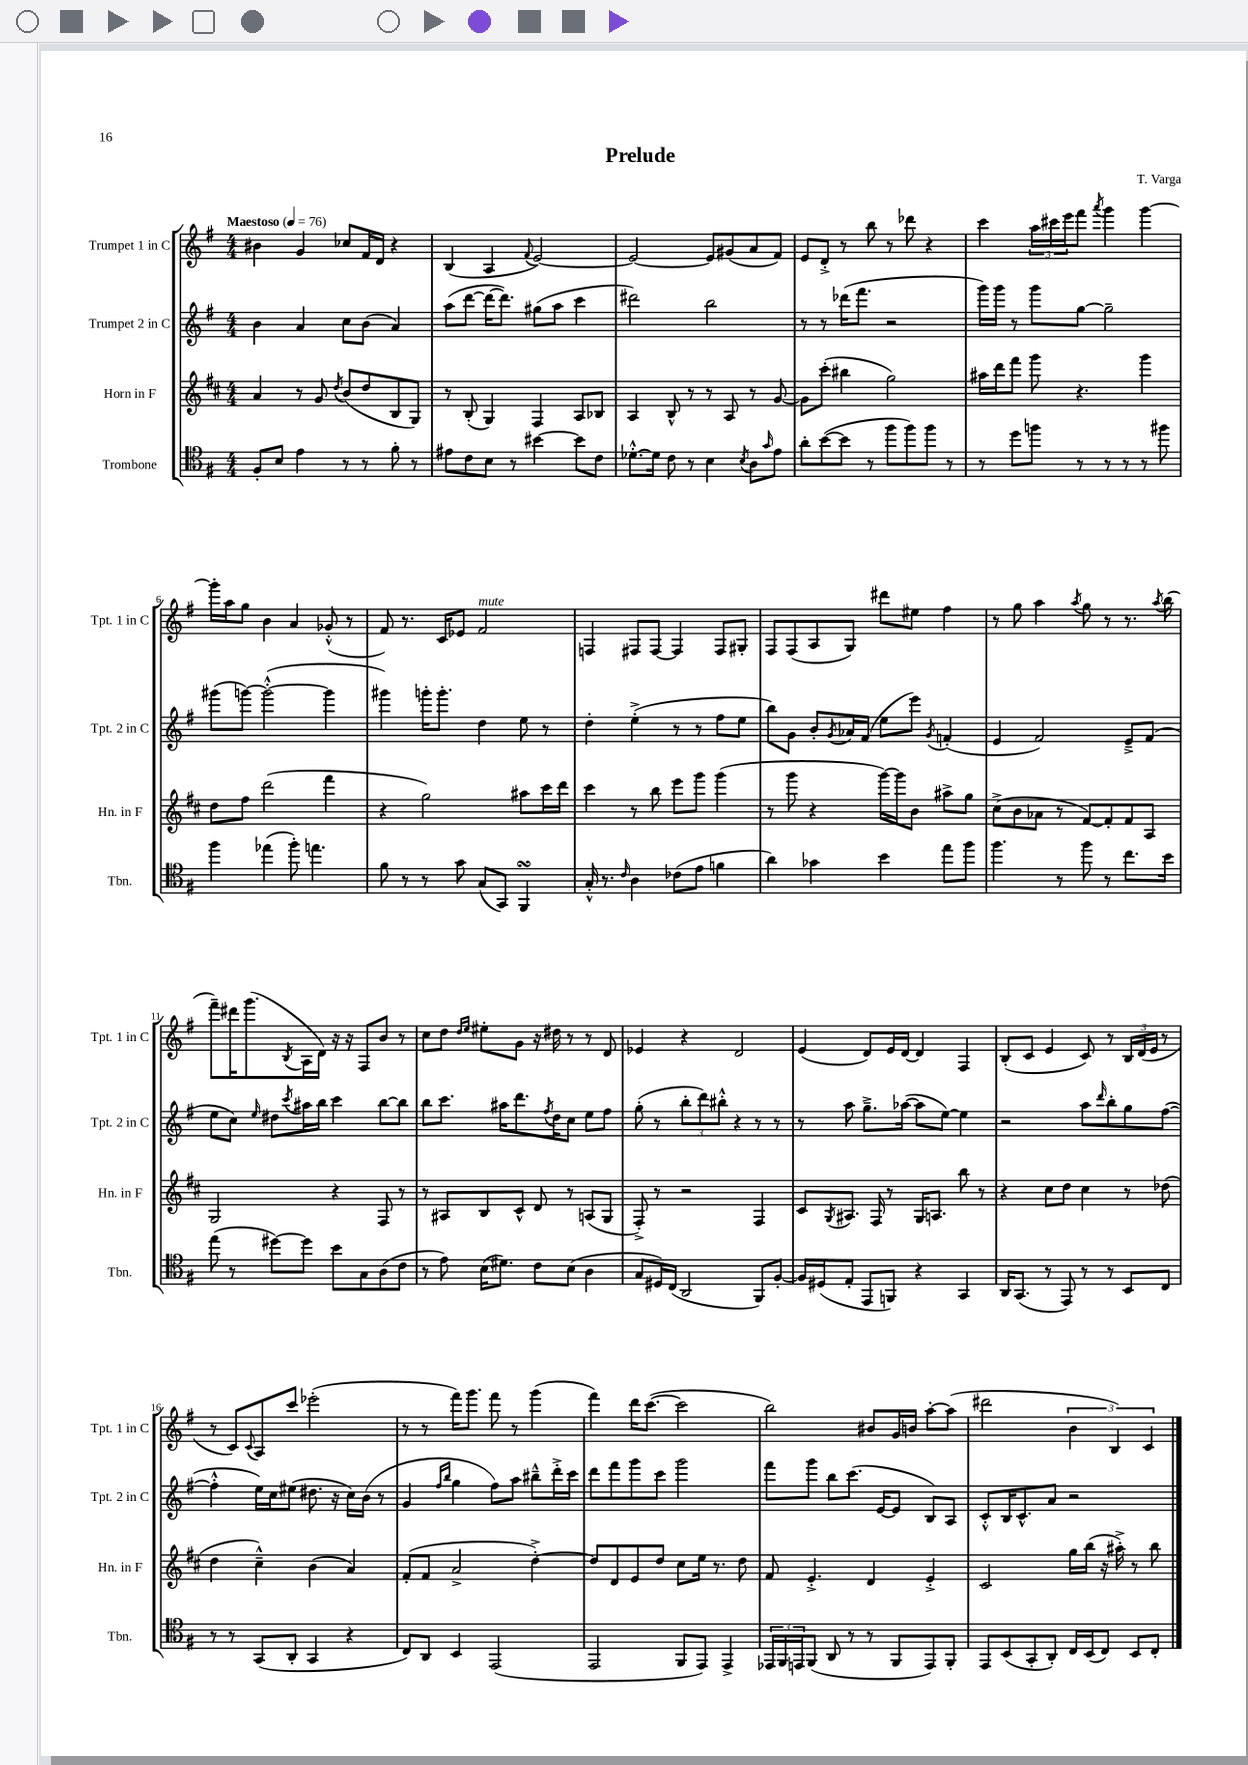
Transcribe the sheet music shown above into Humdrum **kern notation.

**kern	**kern	**kern	**kern
*staff4	*staff3	*staff2	*staff1
*clefC4	*clefG2	*clefG2	*clefG2
*k[f#]	*k[f#c#]	*k[f#]	*k[f#]
*M4/4	*M4/4	*M4/4	*M4/4
*MM76	*MM76	*MM76	*MM76
8F#'	4a	4b	4b#
8B	.	.	.
4e	8r	4a	4g
.	8g	.	.
.	8qdd	.	.
8r	(8b	8cc	8cc-
8r	8dd	(8b	16f#
.	.	.	16d
8f#'	8B	4a)	4r
8r	8G)	.	.
=	=	=	=
8e#	8r	(8aa	(4B
8c	(8B'	[8ddd	.
8B	4G)	16ddd_	4A
.	.	8.ddd])	.
8r	.	.	.
.	.	.	8qqf#
[4b#	4F#	(8gg#	[2e)
.	.	8aa	.
8b#]	8A	4ccc	.
8c	8B-	.	.
=	=	=	=
[8.d-'^^	4A	2ddd#)	2e_
16d-]	.	.	.
8c	8B^^	.	.
8r	8r	.	.
4B	8r	2bb	8e]
.	8A	.	(8g#
8qB	.	.	.
8A	8r	.	8a
16qqg	.	.	.
8e	[8g	.	8f#)
=	=	=	=
8a'	8g]	8r	8e
([8b	(8ccc#'	8r	8d'^
8b]	4bb#	(16ddd-	8r
.	.	8.fff#	.
8r	.	.	8bb
8ff#	2gg)	2r	8r
8ff#)	.	.	8ddd-
8ff#	.	.	4r
8r	.	.	.
=	=	=	=
8r	16aa#	16ggg)	4ccc
.	16ddd	16ggg	.
8dd	8fff#	8r	.
8ff	8ggg	8ggg	24aa
.	.	.	24ccc#
.	.	.	24eee
8r	4.r	[8gg	8fff#
.	.	.	8qaaa
8r	.	2gg~]	4ggg
8r	.	.	.
8r	4ggg	.	[4ggg
8ff#	.	.	.
=	=	=	=
4ff#	8dd	(8ggg#	16ggg']
.	.	.	16aa
.	8ff#	[8ggg)	8gg
(4ee-	(2ddd	(2ggg'^^_	4b
8ff#')	.	.	4a
4.ee	.	.	.
.	4fff#	4ggg]	(8g-'^^
.	.	.	8r
=	=	=	=
8f#	4r	4ggg#)	8f#)
8r	.	.	8.r
8r	2gg)	16ggg'	.
.	.	8.ggg'	16c
8g	.	.	8e-
(8G	.	4dd	2f#
8GG)	.	.	.
4FF#	8aa#	8ee	.
.	16ccc#	8r	.
.	16ddd	.	.
=	=	=	=
16G'^^	4ccc#	4dd'	4F
8.r	.	.	.
16qqc	.	.	.
4A	8r	(4ee'^	8F#
.	8bb	.	[8F#
(8c-	8eee	8r	4F#]
8e	8ggg	8r	.
4f	(4ggg	8ff#	8F#
.	.	8ee	8G#'
=	=	=	=
4a)	8r	8bb)	8F#
.	8ggg	8g	(8F#
4g-	4r	8b'	8A
.	.	8qg	.
.	.	16a-	8G)
.	.	(16f#	.
4b	[16ggg)	8ee	8ddd#
.	16ggg]	.	.
.	8b	8eee)	8ee#
.	.	8qg	.
8ee	8aa#^	(4f'	4ff#
8ff#	8gg	.	.
=	=	=	=
4.ff#	(8cc#^	4e	8r
.	8b	.	8gg
.	8a-	2f#)	4aa
8r	8r	.	.
.	.	.	8qaa
8ff#	[8f#)	.	8gg
8r	8f#']	.	8r
8.cc	8f#	8e~^	8.r
.	8A	(8f#	.
.	.	.	8qaa
16b	.	.	(16bb
=	=	=	=
(8ee	2G	8ee	8fff#~)
8r	.	8cc)	16ddd#
.	.	.	(8.ggg
.	.	16qqee	.
[8dd#)	.	8dd#	.
.	.	8qccc	8qB
8dd#]	.	16aa#	16A
.	.	16bb	16d)
8b	4r	4ccc	16r
.	.	.	16r
8G	.	.	8F#
(8A	8F#	[8bb	8b
8c	8r	8bb]	8r
=	=	=	=
8r	8r	8bb	8cc
8e)	8A#	8.ccc	8dd
.	.	.	16qqdd
.	.	.	16qqee
(16B	8B	.	8ee#'
8.d#)	.	16aa#	.
.	8c#^^	8.ddd	8g
8c	8d	.	16r
.	.	8qff#	.
.	.	16dd	16dd#
(8B	8r	8cc	8r
4A	(8A	8ee	8r
.	8G	8ff#	8d
=	=	=	=
8G	8F#'^)	(8gg'	4e-
16D#)	8r	8r	.
(16C	.	.	.
2AA	2r	12bb'	4r
.	.	12ddd)	.
.	.	12bb#'^^	.
.	.	4r	2d
8FF#)	4F#	8r	.
[8F#'	.	8r	.
=	=	=	=
16F#]	8c#	8r	(4e
(16D#	.	.	.
.	8qG	.	.
8E'	8.A#	8aa	.
8EE	.	8.gg~^	8d)
.	16F#	.	.
8FF)	8r	.	16e
.	.	([16aa-	[16d
4r	16G	8aa-]	4d]
.	8.A	.	.
.	.	[8ee)	.
4GG	8bb	4ee]	4F#
.	8r	.	.
=	=	=	=
16AA	4r	2r	(8B'
(8.GG	.	.	.
.	.	.	8c
8r	8cc#	.	4e
8EE)	8dd	.	.
8r	4cc#	8aa	8c)
.	.	16qqddd	.
8r	.	8bb'	8r
8BB	8r	8gg	24B
.	.	.	(24d
.	.	.	24e
8C	(8dd-	([8ff#	8r
=	=	=	=
8r	4dd	4ff#'^^]	8r
8r	.	.	8c)
.	.	.	8qqc
(8GG	4cc#~^^)	16ee)	8A
.	.	16cc	.
8AA'	.	(8ee#	8ccc
4GG	(4b	8.dd#	(2eee-'
.	.	16r	.
4r	4a)	16cc)	.
.	.	(16b	.
.	.	8r	.
=	=	=	=
8C)	(8f#'	4g	8r
8AA	8f#	.	8r
.	.	16qqff#	.
.	.	16qqbb	.
4BB	2a^	4gg	16fff#)
.	.	.	8.ggg
(2EE	.	8ff#)	8fff#
.	.	8aa	8r
.	[4dd'^)	8bb#~^^	(4ggg
.	.	16ddd'^	.
.	.	16ccc	.
=	=	=	=
2EE	8dd]	8ddd	4fff#)
.	8d	8fff#	.
.	8e	8ggg	16ddd
.	.	.	([8.ccc
.	8dd	8ccc	.
8FF#	8cc#	2ggg	2ccc]
8EE)	16ee	.	.
.	8.r	.	.
4EE^	.	.	.
.	8dd	.	.
=	=	=	=
24EE-	8f#	8fff#	2bb)
24FF#	.	.	.
24EE	.	.	.
(8FF#	4.e'^	8ggg	.
8AA	.	8bb	.
8r	.	(8.ccc	.
8r	4d	.	8b#
.	.	[16e	.
8FF#	.	8e]	16g
.	.	.	16b
8EE)	4e'^	8B)	[8aa'
8FF#'	.	8A	(8aa]
=	=	=	=
8EE	2c#	8c'^^	2ddd#
(8BB	.	16B	.
.	.	8.c^^	.
8GG'	.	.	.
8AA')	.	8a	.
16C	16gg	2r	6b
(16BB	(16bb	.	.
8C)	16r	.	.
.	.	.	6B)
.	16aa#'^)	.	.
8BB	8r	.	.
.	.	.	6c
8C'	8bb	.	.
==	==	==	==
*-	*-	*-	*-
